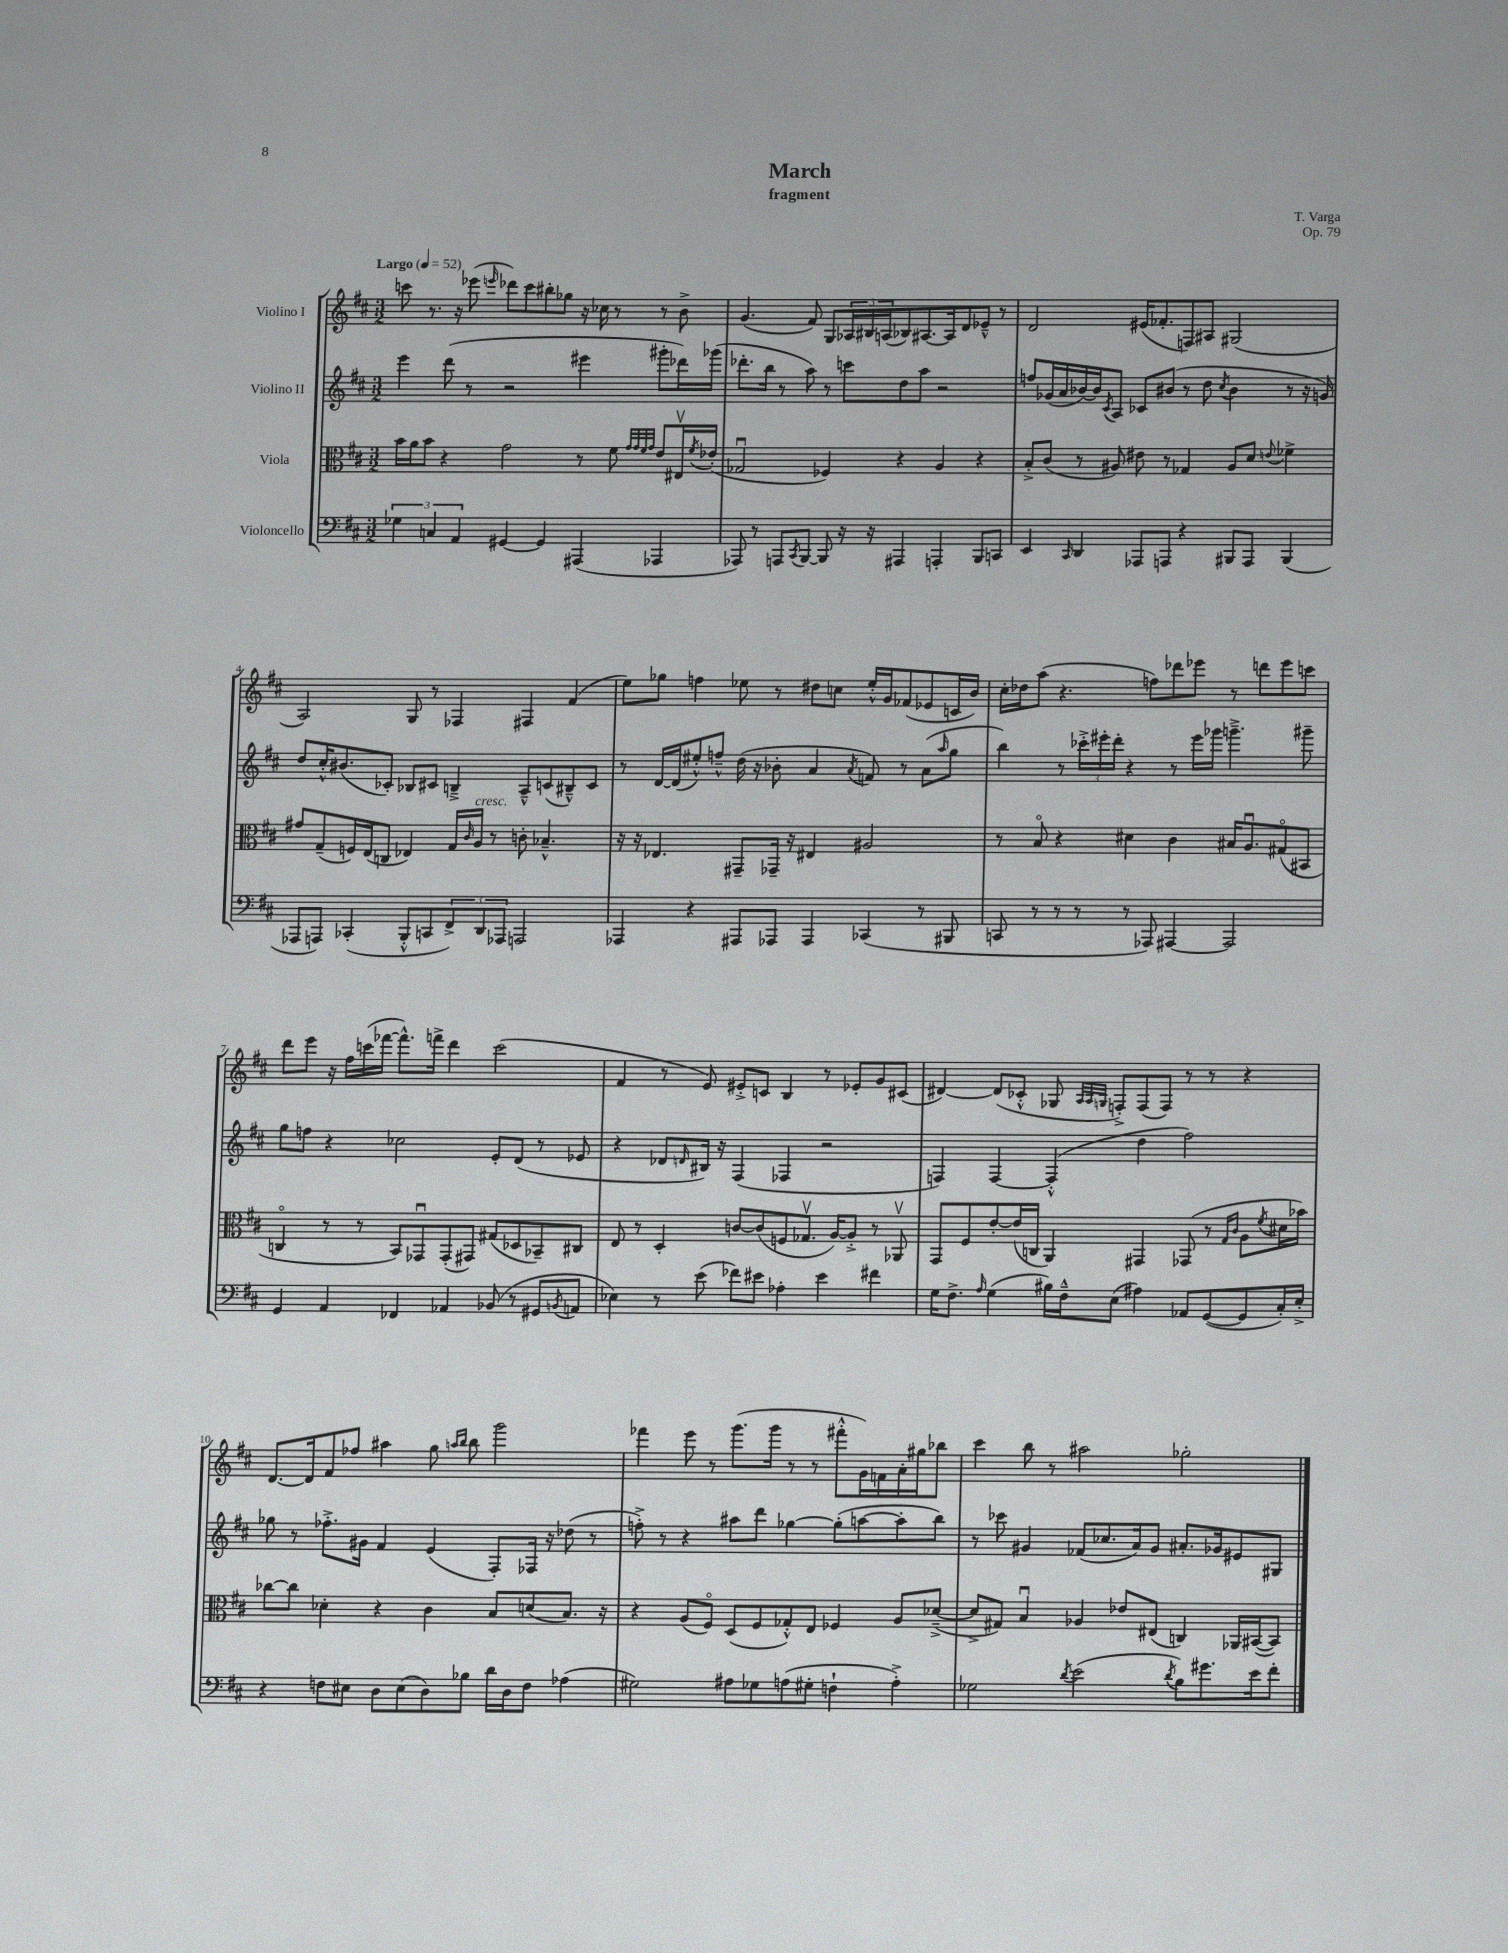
\header { title = "March" composer = "T. Varga" subtitle = "fragment" opus = "Op. 79" }
<<
\new StaffGroup <<
\new Staff = "s0" \with { instrumentName = "Violino I" } {
    \clef treble \key d \major \numericTimeSignature \time 3/2 \tempo "Largo" 4 = 52
    c'''8 r8. r16 ees'''8( \grace { e'''16 } des'''8) c'''8 bis''8-. ges''8 r16 ces''16 r8 r8 b'8-> |
    g'4.( fis'8) g8 \tuplet 3/2 { aes16 bis16 a16( } bes8) ais8.~ ais16 d'8 ees'8---^ r8 |
    d'2 eis'16( fes'8.-. f8) ais8 gis2( |
    a2) g8 r8 fes4 fis4 fis'4( |
    e''8) ges''8 f''4 ees''8 r8 dis''8 c''8 ees''16-.-^ g'16 fes'8( ees'8 c'16 b'16) |
    cis''16-. des''16 a''8( r4. f''8) des'''8 ees'''8 r8 d'''8 ees'''8 c'''8 |
    d'''8 e'''8 r16 fis''16 c'''16( fes'''16~ fes'''8.-^) f'''16-> d'''4 c'''2( |
    fis'4 r8 e'8) eis'8-.-> c'8 b4 r8 ees'8-. g'8 cis'8( |
    dis'4~) dis'8( ces'8-.-^ ges8 \grace { a32 a32 g32 } f8-.->) f8( f8) r8 r8 r4 |
    d'8.~ d'16 fis'8 fes''8 ais''4 g''8 \grace { a''16 b''16 } b''8 g'''2 |
    fes'''4 e'''8 r8 g'''8.( g'''16 r8 r8 fis'''8-.-^ g'16) f'16 a'16-. gis''16 bes''8 |
    cis'''4 b''8 r8 ais''2 ges''2-. \bar "|." |
}
\new Staff = "s1" \with { instrumentName = "Violino II" } {
    \clef treble \key d \major \numericTimeSignature \time 3/2
    e'''4 d'''8( r8 r2 eis'''4 gis'''8-. des'''16) ges'''16( |
    des'''8.-. b''16 r8 a''8) r8 c'''8 d''8 a''8 r2 |
    f''8 ges'16( a'16 bes'16~) bes'16 \acciaccatura { cis'8 } a8 ces'8 bis'8( r8 d''8 \acciaccatura { cis''8 } bis'4 r8 r16 g'16) |
    d''8 cis''16-.-^ bis'8.( ces'8-.) bes8 cis'8 b4---> a8---^ c'8( bis8---^) c'8 |
    r8 d'16~ d'16( eis''8-.-^) f''8---^ d''16( r16 bes'8-. a'4 \acciaccatura { a'8 } f'8) r8 a'8( \grace { a''16 } g''8 |
    b''4) r8 \tuplet 3/2 { ces'''16-.-> eis'''16-. d'''16-. } r4 r8 eis'''16 ges'''16 g'''4.---> gis'''8-- |
    g''8 f''8 r4 ces''2 e'8-. d'8( r8 ees'8 |
    r4 des'8 \grace { d'16 } bis16) r16 fis4( fes4 r2 |
    f4) f4~ f4-.-^( d''4 fis''2) |
    ges''8 r8 fes''8.-.-> gis'16 fis'4 e'4( fis8-.) fes16 r16 des''8( r8 |
    f''8-.->) r8 r4 ais''8 d'''8 ges''4~ ges''8-.( a''8~ a''8-. b''8) |
    r8 ces'''8 gis'4 fes'8( ces''8. a'16) gis'8 ais'8.-. ges'16 eis'8 gis8 \bar "|." |
}
\new Staff = "s2" \with { instrumentName = "Viola" } {
    \clef alto \key d \major \numericTimeSignature \time 3/2
    b'16 a'16 b'8 r4 g'2 r8 fis'8 \grace { g'32 g'32 fis'32 g'32 } e'8 eis16\upbow \acciaccatura { fis'8 } ees'16-.( |
    ges2\downbow fes4) r4 a4 r4 |
    b8-.-> cis'8( r8 ais8) eis'8 r8 ges4 ais8 d'8 \appoggiatura { e'8 } fes'4-> |
    gis'8 g8--( f16) e16( c8 ees4) g16 \grace { cis'16 } a16^\markup { \italic "cresc." } r8 c'8-. bes4.---^ |
    r16 r16 ees4. gis,8-- ges,16-- r16 eis4 ais2 |
    r8 b8\flageolet r4 dis'4 cis'4 bis16 a8.\downbow gis8\flageolet( bis,8 |
    c4\flageolet r8 r8 b,8) ges,8\downbow ges,8-.( gis,8) gis8( des8 bes,8--) cis8 |
    e8 r8 d4-. c'8~ c'8( f8 ges8.\upbow a16~) a8-.-> r8 aes,8\upbow |
    g,8 fis8 e'8~-. e'16( c16 a,4) gis,4 ges,8( r8 \grace { g16 cis'16 } a8 \acciaccatura { fis'8 } dis'16 bes'16) |
    ces''8~ ces''8 des'4-. r4 cis'4 b8 d'8( b8.) r16 |
    r4 a8( fis8\flageolet) d8( fis8 ges8-.-^) e8 fes4 a8 des'8~--->( |
    des'8-> gis8) b4\downbow aes4 ees'8 eis8( c4) aes,16 bis,16~( bis,8) \bar "|." |
}
\new Staff = "s3" \with { instrumentName = "Violoncello" } {
    \clef bass \key d \major \numericTimeSignature \time 3/2
    \tuplet 3/2 { ges4 c4 a,4 } gis,4~ gis,4 ais,,4( aes,,4 |
    aes,,8) r8 a,,8 \acciaccatura { cis,8 } b,,8~ b,,8 r16 r16 ais,,4 a,,4-. b,,8 c,8 |
    e,4 \grace { cis,16 } d,4 aes,,8 a,,8 r4 bis,,8 a,,8 bis,,4( |
    aes,,8 a,,8) ces,4-.( b,,8-.-^ c,8 \tuplet 3/2 { fis,8->) d,8 aes,,8 } a,,2 |
    aes,,4 r4 ais,,8 aes,,8 aes,,4 ces,4( r8 bis,,8 |
    c,8 r8 r8 r8 r8 aes,,8) ais,,4~ ais,,2 |
    g,4 a,4 fes,4 aes,4 bes,8( r8 gis,8 \acciaccatura { b,8 } a,8 |
    ees4) r8 e'8( fes'8) eis'8 aes4-. eis'4 fis'4 |
    g16 fis8.-> \grace { a16 } g4( bis16) fis16---^ e8( ais4) aes,8 g,8~( g,8 cis16-.) e16-.-> |
    r4 f8 eis8 d8 eis8( d8) bes8 d'16 d16 f8 aes4( |
    gis2) ais8 ges8 a8( gis8-. f4-! a4-.->) |
    ges2 \acciaccatura { d'8 } e'2( \acciaccatura { d'8 } b8) gis'8. e'16 fis'8-. \bar "|." |
}
>>
>>
